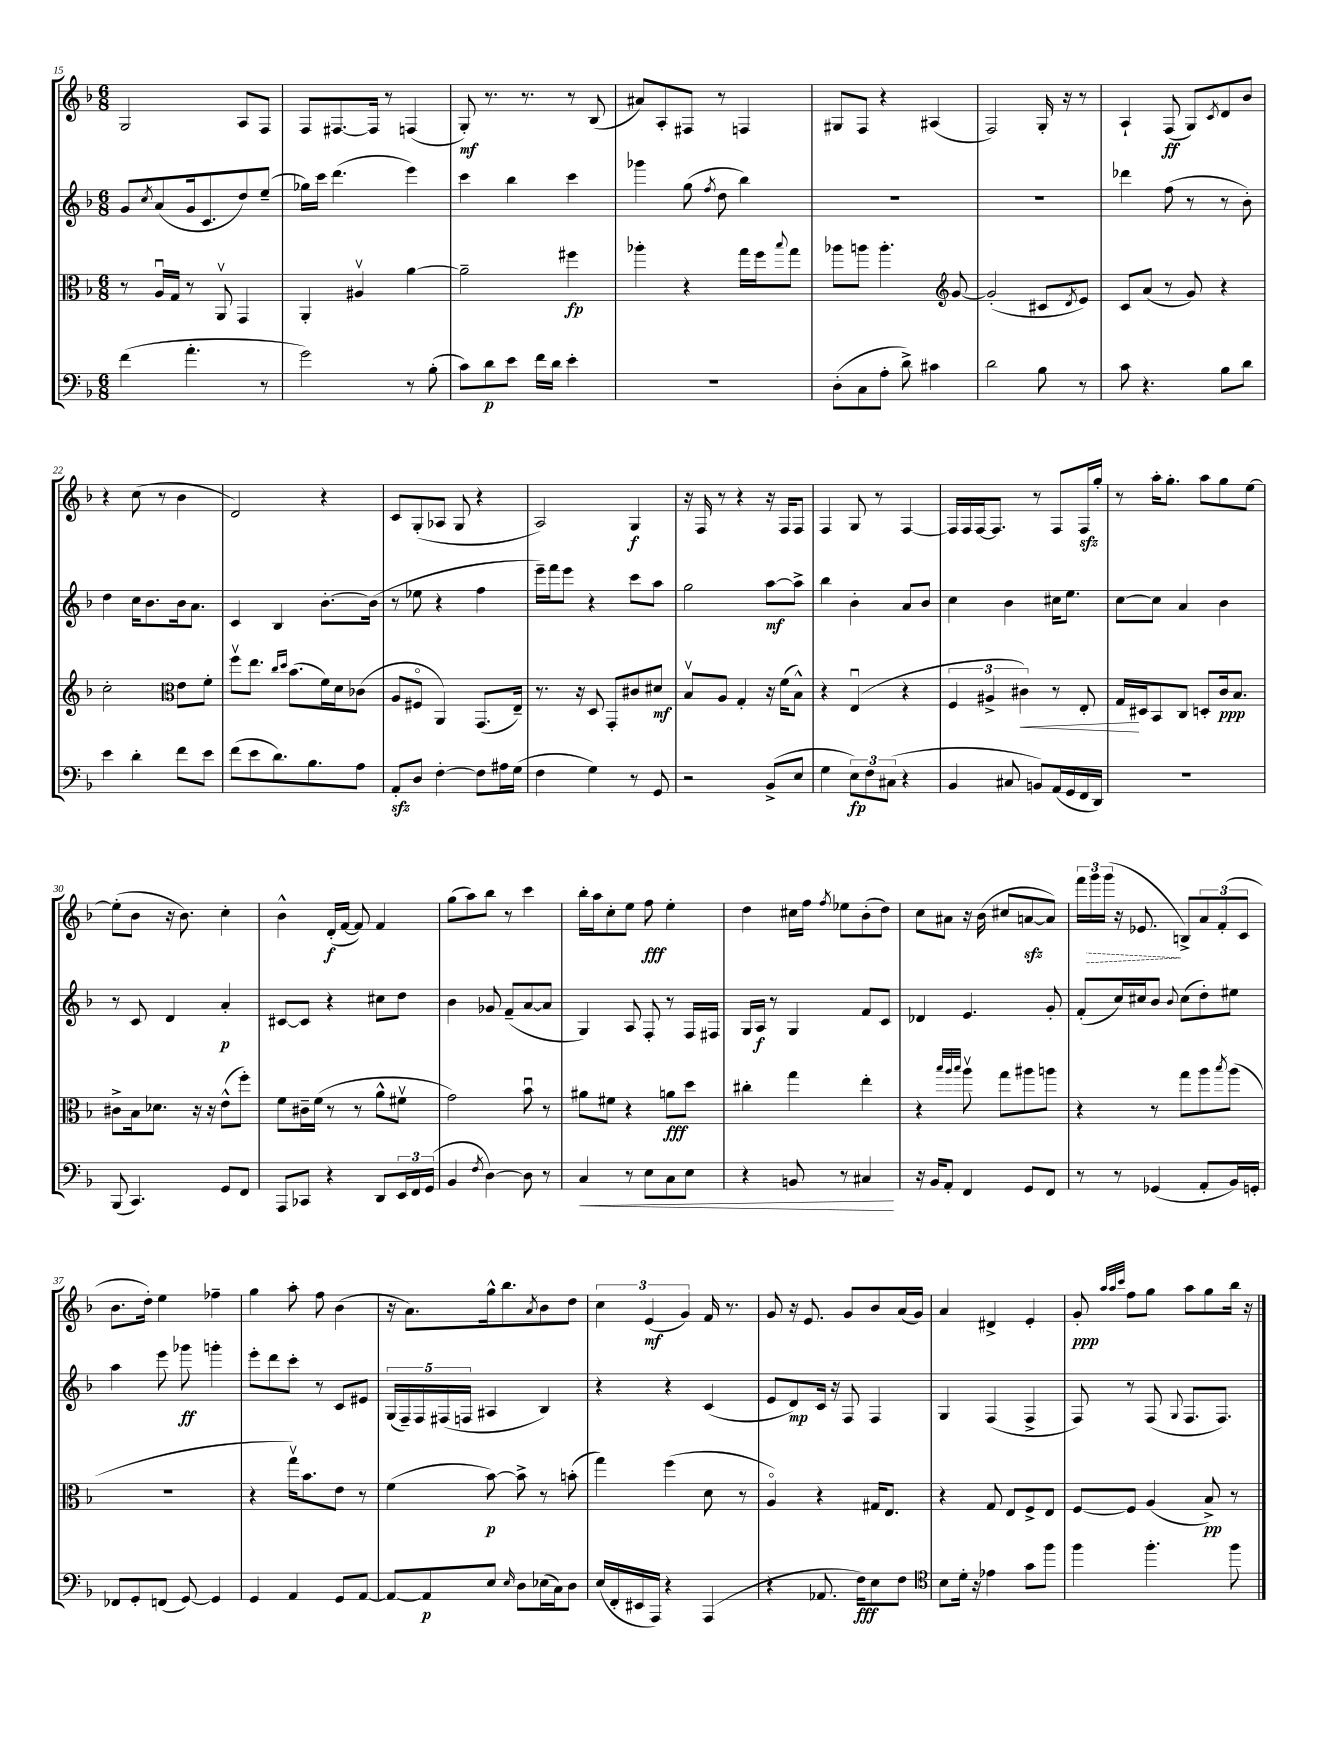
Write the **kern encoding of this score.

**kern	**dynam	**kern	**dynam	**kern	**dynam	**kern	**dynam
*part4	*part4	*part3	*part3	*part2	*part2	*part1	*part1
*staff4	*staff4	*staff3	*staff3	*staff2	*staff2	*staff1	*staff1
*clefF4	*	*clefC3	*	*clefG2	*	*clefG2	*
*k[b-]	*	*k[b-]	*	*k[b-]	*	*k[b-]	*
*M6/8	*	*M6/8	*	*M6/8	*	*M6/8	*
=15	=15	=15	=15	=15	=15	=15	=15
(4f\	.	8r	.	8g/L	.	2G/	.
.	.	.	.	8qcc/	.	.	.
.	.	16Au/LL	.	(8a/	.	.	.
.	.	16G/JJ	.	.	.	.	.
4.a'\	.	8r	.	16g/k	.	.	.
.	.	.	.	8.c/	.	.	.
.	.	8AAv/	.	.	.	.	.
.	.	4GG/	.	8dd/)	.	8A/L	.
8r	.	.	.	(8ee~/J	.	8F/J	.
=16	=16	=16	=16	=16	=16	=16	=16
2g\)	.	4AA'/	.	16gg-X\LL)	.	8F/L	.
.	.	.	.	16ccc\JJ	.	.	.
.	.	.	.	(4.ddd\	.	[8.F#X/	.
.	.	4A#Xv/	.	.	.	.	.
.	.	.	.	.	.	16F#/Jk]	.
.	.	.	.	.	.	8r	.
8r	.	[4a\	.	4eee\)	.	(4Fn/	.
(8B-'\	.	.	.	.	.	.	.
=17	=17	=17	=17	=17	=17	=17	=17
8c\L)	.	2a~\]	.	4ccc\	.	8G'/)	mf
8d\	p	.	.	.	.	8.r	.
8e\J	.	.	.	4bb-\	.	.	.
.	.	.	.	.	.	8.r	.
16f\LL	.	.	.	.	.	.	.
16d\JJ	.	.	.	.	.	.	.
4e'\	.	4ff#X\	fp	4ccc\	.	8r	.
.	.	.	.	.	.	(8B-/	.
=18	=18	=18	=18	=18	=18	=18	=18
2.r	.	4aa-X'\	.	4ggg-X\	.	8a#X/L)	.
.	.	.	.	.	.	8A'/	.
.	.	4r	.	(8gg\	.	8F#X/J	.
.	.	.	.	8qff/	.	.	.
.	.	.	.	8dd\	.	8r	.
.	.	16gg\LL	.	4bb-\)	.	4Fn/	.
.	.	16ff\J	.	.	.	.	.
.	.	8qqbb-/	.	.	.	.	.
.	.	8gg\J	.	.	.	.	.
=19	=19	=19	=19	=19	=19	=19	=19
(8D'\L	.	8aa-X\L	.	2.r	.	8G#X/L	.
8C\	.	8aan\J	.	.	.	8F/J	.
8A'\J	.	4.aa'\	.	.	.	4r	.
8d^\)	.	.	.	.	.	.	.
4c#X\	.	.	.	.	.	(4A#X/	.
*	*	*clefG2	*	*	*	*	*
.	.	[8g/	.	.	.	.	.
=20	=20	=20	=20	=20	=20	=20	=20
2d\	.	(2g'/]	.	2.r	.	2F/)	.
8B-\	.	8c#X/L	.	.	.	16G'/	.
.	.	.	.	.	.	16r	.
.	.	8qd/	.	.	.	.	.
8r	.	8e/J)	.	.	.	8r	.
=21	=21	=21	=21	=21	=21	=21	=21
8c\	.	8c/L	.	4ddd-X\	.	4A`/	.
4.r	.	(8a/J	.	.	.	.	.
.	.	8r	.	(8ff\	.	(8F/	ff
.	.	8g/)	.	8r	.	8G/L)	.
.	.	.	.	.	.	8qc/	.
8B-\L	.	4r	.	8r	.	8d/	.
8d\J	.	.	.	8b-'\)	.	8b-/J	.
!!LO:LB:g=z
=22	=22	=22	=22	=22	=22	=22	=22
4e\	.	2cc'\	.	4dd\	.	4r	.
4d'\	.	.	.	16cc\KL	.	(8cc\	.
.	.	.	.	8.b-\	.	.	.
.	.	.	.	.	.	8r	.
*	*	*clefC3	*	*	*	*	*
8f\L	.	8e\L	.	16b-\k	.	4b-\	.
.	.	.	.	8.a\J	.	.	.
8e\J	.	8f'\J	.	.	.	.	.
=23	=23	=23	=23	=23	=23	=23	=23
(8f\L	.	8ffv\L	.	4c/	.	2d/)	.
8e\	.	8.ee\J	.	.	.	.	.
8.d\)	.	.	.	4B-/	.	.	.
.	.	16qqcc/LL	.	.	.	.	.
.	.	16qqdd/JJ	.	.	.	.	.
.	.	(8.b-\L	.	.	.	.	.
8.B-\	.	.	.	.	.	.	.
.	.	16f\L)	.	[8.b-'\L	.	4r	.
.	.	16d\J	.	.	.	.	.
8A\J	.	(8c-X\J	.	.	.	.	.
.	.	.	.	(16b-\Jk]	.	.	.
=24	=24	=24	=24	=24	=24	=24	=24
8AAzz'/L	.	8A/L	.	8r	.	8c/L	.
8D/J	.	8F#X/J	.	8ee-X\	.	(8G'/	.
[4F'\	.	4AA/)	.	4r	.	8A-X/J	.
.	.	.	.	.	.	8G/	.
8F\L]	.	(8.GG/L	.	4ff\	.	4r	.
16A#X\L	.	.	.	.	.	.	.
(16G\JJ	.	16E~/Jk)	.	.	.	.	.
=25	=25	=25	=25	=25	=25	=25	=25
4F\	.	8.r	.	16eee~\LL)	.	2A/)	.
.	.	.	.	16fff\J	.	.	.
.	.	.	.	8eee\J	.	.	.
.	.	16r	.	.	.	.	.
4G\)	.	8D/	.	4r	.	.	.
.	.	8GG'/L	.	.	.	.	.
8r	.	8c#X/	.	8ccc\L	.	4G/	f
8GG/	.	8d#X/J	mf	8aa\J	.	.	.
=26	=26	=26	=26	=26	=26	=26	=26
2r	.	8B-v/L	.	2gg\	.	16r	.
.	.	.	.	.	.	16F/	.
.	.	8A/J	.	.	.	8r	.
.	.	4G'/	.	.	.	4r	.
(8BB-^/L	.	16r	.	[8aa\L	mf	16r	.
.	.	(16f\KL	.	.	.	16F/KL	.
8E/J	.	8B-^^\J)	.	8aa^\J]	.	8F/J	.
=27	=27	=27	=27	=27	=27	=27	=27
4G\	.	4r	.	4bb-\	.	4F/	.
12E\L)	fp	(4Eu/	.	4b-'\	.	8G/	.
12F\	.	.	.	.	.	.	.
.	.	.	.	.	.	8r	.
(12C#X\J	.	.	.	.	.	.	.
4r	.	4r	.	8a/L	.	[4F/	.
.	.	.	.	8b-/J	.	.	.
=28	=28	=28	=28	=28	=28	=28	=28
4BB-/	.	6F/	.	4cc\	.	16F/LL]	.
.	.	.	.	.	.	16F/	.
.	.	.	.	.	.	[16F/J	.
.	.	6A#X^/	.	.	.	.	.
.	.	.	.	.	.	8.F/J]	.
8C#X/	.	.	.	4b-\	.	.	.
!	!	!	!LO:HP:b	!	!	!	!
.	.	6c#X\)	<	.	.	.	.
8BBn/L)	.	.	.	.	.	8r	.
(16AA/L	.	8r	.	16cc#X\KL	.	8F/L	.
16GG/	.	.	.	8.ee\J	.	.	.
16FF/	.	8E'/	.	.	.	16Fzz/L	.
16DD/JJ)	.	.	.	.	.	16gg'/JJ	.
=29	=29	=29	=29	=29	=29	=29	=29
2.r	.	16G/LL	.	[8cc\L	.	8r	.
.	.	16D#X/J	[	.	.	.	.
.	.	8BB-/	.	8cc\J]	.	16aa'\KL	.
.	.	.	.	.	.	8.gg'\J	.
.	.	8C/J	.	4a/	.	.	.
.	.	8Dn'/L	.	.	.	8aa\L	.
.	.	16c/k	ppp	4b-\	.	8gg\	.
.	.	8.B-/J	.	.	.	.	.
.	.	.	.	.	.	[8ee\J	.
!!LO:LB:g=z
=30	=30	=30	=30	=30	=30	=30	=30
(8BBB-/	.	8c#X^\L	.	8r	.	(8ee'\L]	.
4.CC/)	.	16B-\k	.	8c/	.	8b-\J	.
.	.	8.d-X\J	.	.	.	.	.
.	.	.	.	4d/	.	16r	.
.	.	.	.	.	.	8.b-\)	.
.	.	16r	.	.	.	.	.
.	.	16r	.	.	.	.	.
8GG/L	.	(8e^^\L	.	4a'/	p	4cc'\	.
8FF/J	.	8ff'\J)	.	.	.	.	.
=31	=31	=31	=31	=31	=31	=31	=31
8AAA/L	.	8f\L	.	[8c#X/L	.	4b-^^\	.
8CC-X/J	.	16c#X~\L	.	8c#/J]	.	.	.
.	.	(16f\JJ	.	.	.	.	.
4r	.	8r	.	4r	.	(16d'/LL	f
.	.	.	.	.	.	[16f/JJ	.
.	.	8r	.	.	.	8f/])	.
8DD/L	.	8a^^\L	.	8cc#X\L	.	4f/	.
24EE/L	.	8f#Xv\J	.	8dd\J	.	.	.
24FF/	.	.	.	.	.	.	.
(24GG/JJ	.	.	.	.	.	.	.
=32	=32	=32	=32	=32	=32	=32	=32
4BB-/	.	2g\)	.	4b-\	.	(8gg\L	.
.	.	.	.	.	.	8aa\)	.
8qF/	.	.	.	.	.	.	.
[4D\)	.	.	.	8g-X/	.	8bb-\J	.
.	.	.	.	(8f~/L	.	8r	.
8D\]	.	8b-u\	.	[8a/	.	4ccc\	.
8r	.	8r	.	8a/J]	.	.	.
=33	=33	=33	=33	=33	=33	=33	=33
!	!LO:HP:b	!	!	!	!	!	!
4C/	<	8a#X\L	.	4G/)	.	16bb-'\LL	.
.	.	.	.	.	.	16aa\J	.
.	.	8f#X\J	.	.	.	8cc'\	.
8r	.	4r	.	8A/	.	8ee\J	.
8E\L	.	.	.	8F'/	.	8ff\	fff
8C\	.	8an\L	fff	8r	.	4ee'\	.
8E\J	.	8dd\J	.	16F/LL	.	.	.
.	.	.	.	16F#X/JJ	.	.	.
=34	=34	=34	=34	=34	=34	=34	=34
4r	.	4cc#X'\	.	16G/LL	.	4dd\	.
.	.	.	.	16A/JJ	f	.	.
.	.	.	.	8r	.	.	.
8BBn/	.	4gg\	.	4G/	.	16cc#X\LL	.
.	.	.	.	.	.	16ff\JJ	.
.	.	.	.	.	.	8qff/	.
8r	.	.	.	.	.	8ee-X\L	.
4C#X/	.	4ee'\	.	8f/L	.	(8b-'\	.
.	.	.	.	8c/J	.	8dd\J)	.
.	[	.	.	.	.	.	.
=35	=35	=35	=35	=35	=35	=35	=35
16r	.	4r	.	4d-X/	.	8cc\L	.
16BB-/KL	.	.	.	.	.	.	.
8AA'/J	.	.	.	.	.	8a#X\J	.
.	.	32qqbb-/LLL	.	.	.	.	.
.	.	32qqaa/	.	.	.	.	.
.	.	32qqbb-/JJJ	.	.	.	.	.
4FF/	.	8aav\	.	4.e/	.	16r	.
.	.	.	.	.	.	(16b-\	.
.	.	8gg\L	.	.	.	8cc#X/L	.
8GG/L	.	8aa#X\	.	.	.	[8anzz/	.
8FF/J	.	8aan\J	.	8g'/	.	8a/J])	.
=36	=36	=36	=36	=36	=36	=36	=36
8r	.	4r	.	(8f'/L	.	24fff\LL	.
!	!	!	!	!	!	!	!LO:HP:b
.	.	.	.	.	.	24ggg\	>
.	.	.	.	.	.	(24ggg\JJ	.
8r	.	.	.	16cc/L)	.	16r	.
.	.	.	.	16cc#X/J	.	8.e-X/	.
(4GG-X/	.	8r	.	8b-/J	.	.	.
.	.	.	.	8qqb-/	.	.	.
.	.	8gg\L	.	(8cc#\L	.	8Bn^/L)	]
8AA'/L	.	8aa\	.	8dd'\)	.	12a/	.
.	.	.	.	.	.	(12f'/	.
.	.	8qbb-/	.	.	.	.	.
16BB-/L)	.	(8aa\J	.	8ee#X\J	.	.	.
.	.	.	.	.	.	12c/J	.
16GGn'/JJ	.	.	.	.	.	.	.
!!LO:LB:g=z
=37	=37	=37	=37	=37	=37	=37	=37
8FF-X/L	.	2.r	.	4aa\	.	8.b-\L	.
8GG'/	.	.	.	.	.	.	.
.	.	.	.	.	.	16dd'\Jk)	.
(8FFn/J	.	.	.	8eee\	.	4ee\	.
[8GG/)	.	.	.	8ggg-X\	ff	.	.
4GG/]	.	.	.	4gggn'\	.	4ff-X~\	.
=38	=38	=38	=38	=38	=38	=38	=38
4GG/	.	4r	.	8eee'\L	.	4gg\	.
.	.	.	.	8ddd\	.	.	.
4AA/	.	16ggv\KL)	.	8ccc'\J	.	8aa'\	.
.	.	8.b-\	.	.	.	.	.
.	.	.	.	8r	.	8ff\	.
8GG/L	.	8e\J	.	8c/L	.	(4b-\	.
[8AA/J	.	8r	.	8e#X/J	.	.	.
=39	=39	=39	=39	=39	=39	=39	=39
8AA/L_	.	(4f\	.	(20G/LL	.	16r	.
.	.	.	.	20F~/)	.	.	.
.	.	.	.	.	.	8.a\L)	.
.	.	.	.	20F/	.	.	.
8AA/]	p	.	.	.	.	.	.
.	.	.	.	(20F#X/	.	.	.
.	.	.	.	20Fn/JJ	.	.	.
8E/J	.	[8b-\)	p	4A#X/	.	16gg^^\k	.
.	.	.	.	.	.	8.bb-\	.
16qqE/	.	.	.	.	.	.	.
8D\L	.	8b-^\]	.	.	.	.	.
.	.	.	.	.	.	8qa/	.
(16E-X\L	.	8r	.	4B-/)	.	8b-\	.
16C\J)	.	.	.	.	.	.	.
8D\J	.	(8bn'\	.	.	.	8dd\J	.
=40	=40	=40	=40	=40	=40	=40	=40
(16E/LL	.	4gg\)	.	4r	.	6cc\	.
16FF'/	.	.	.	.	.	.	.
16EE#X/	.	.	.	.	.	.	.
.	.	.	.	.	.	(6e/	mf
16AAA/JJ)	.	.	.	.	.	.	.
4r	.	(4ff\	.	4r	.	.	.
.	.	.	.	.	.	6g/)	.
(4AAA/	.	8d\	.	(4c/	.	16f/	.
.	.	.	.	.	.	8.r	.
.	.	8r	.	.	.	.	.
=41	=41	=41	=41	=41	=41	=41	=41
4r	.	4A/)	.	8e/L	.	8g/	.
.	.	.	.	8d/)	mp	16r	.
.	.	.	.	.	.	8.e/	.
8.AA-X/	.	4r	.	16c/Jk	.	.	.
.	.	.	.	16r	.	.	.
.	.	.	.	8F/	.	8g/L	.
16F\KL)	fff	.	.	.	.	.	.
8E\	.	16G#X/KL	.	4F/	.	8b-/	.
.	.	8.E/J	.	.	.	.	.
8F\J	.	.	.	.	.	(16a/L	.
.	.	.	.	.	.	16g/JJ)	.
=42	=42	=42	=42	=42	=42	=42	=42
*clefC4	*	*	*	*	*	*	*
8B-\L	.	4r	.	4G/	.	4a/	.
16d'\Jk	.	.	.	.	.	.	.
16r	.	.	.	.	.	.	.
4e-X\	.	8G/	.	(4F/	.	4d#X^/	.
.	.	8E/L	.	.	.	.	.
8g\L	.	8F^/	.	4F^/	.	4e'/	.
8ff\J	.	8E/J	.	.	.	.	.
=43	=43	=43	=43	=43	=43	=43	=43
4ff\	.	[8F/L	.	8F/)	.	8g'/	ppp
.	.	.	.	.	.	32qqaa/LLL	.
.	.	.	.	.	.	32qqaa/	.
.	.	.	.	.	.	32qqccc/JJJ	.
.	.	8F/J]	.	8r	.	8ff\L	.
4.ff'\	.	(4A/	.	(8F/	.	8gg\J	.
.	.	.	.	8qqG/	.	.	.
.	.	.	.	8.F/L	.	8aa\L	.
.	.	8B-^/)	pp	.	.	8gg\	.
.	.	.	.	8.F/J)	.	.	.
8ff\	.	8r	.	.	.	16bb-\Jk	.
.	.	.	.	.	.	16r	.
==	==	==	==	==	==	==	==
*-	*-	*-	*-	*-	*-	*-	*-
